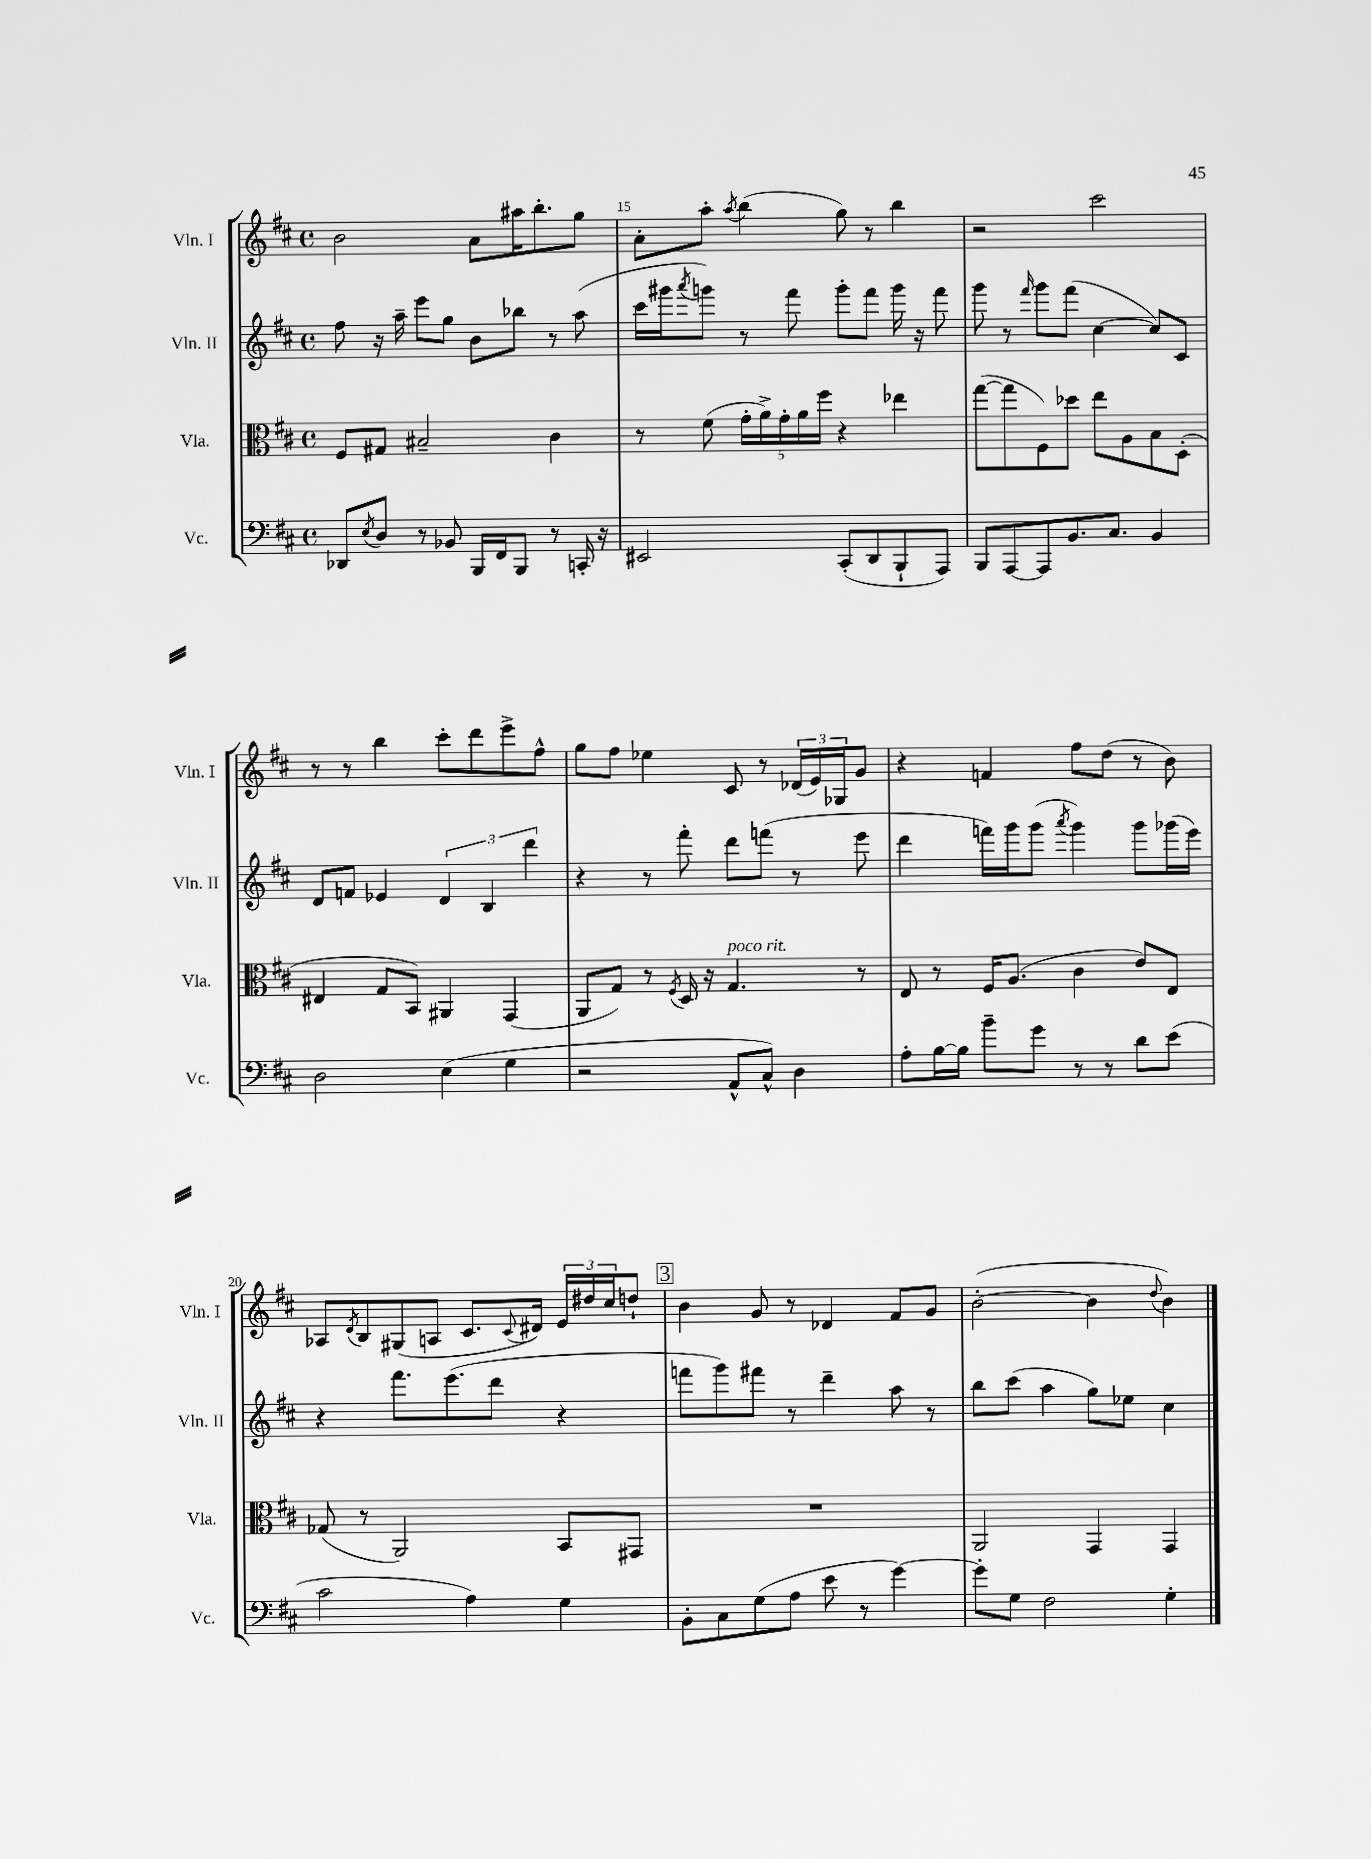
<<
\new StaffGroup <<
\new Staff = "s0" \with { instrumentName = "Vln. I" shortInstrumentName = "Vln. I" } {
    \clef treble \key d \major \defaultTimeSignature \time 4/4
    b'2 a'8 ais''16 b''8.-. g''8 |
    a'8-. a''8-. \acciaccatura { a''8 } b''4( g''8) r8 b''4 |
    r2 cis'''2 |
    r8 r8 b''4 cis'''8-. d'''8 e'''8-> fis''8-^ |
    g''8 fis''8 ees''4 cis'8 r8 \tuplet 3/2 { des'16( e'16) ges16 } g'8 |
    r4 f'4 fis''8 d''8( r8 b'8) |
    aes8 \acciaccatura { d'8 } b8 gis8( a8 cis'8. \appoggiatura { cis'8 } dis'16) \tuplet 3/2 { e'16 dis''16 cis''16 } d''8-! |
    \mark \markup { \box "3" } b'4 g'8 r8 des'4 fis'8 g'8 |
    b'2~-.( b'4 \appoggiatura { d''8 } b'4) \bar "|." |
}
\new Staff = "s1" \with { instrumentName = "Vln. II" shortInstrumentName = "Vln. II" } {
    \clef treble \key d \major \defaultTimeSignature \time 4/4
    fis''8 r16 a''16-- e'''8 g''8 b'8 bes''8 r8 a''8( |
    cis'''16 gis'''16 \acciaccatura { a'''8 } g'''8) r8 fis'''8 g'''8-. fis'''8 g'''16 r16 fis'''8 |
    g'''8 r8 \grace { fis'''16 } g'''8 fis'''8( cis''4~ cis''8) cis'8 |
    d'8 f'8 ees'4 \tuplet 3/2 { d'4 b4 d'''4 } |
    r4 r8 fis'''8-. d'''8 f'''8( r8 e'''8 |
    d'''4 f'''16) g'''16 g'''8( \acciaccatura { a'''8 } g'''4) g'''8 ges'''16( e'''16) |
    r4 fis'''8. e'''8.( d'''8 r4 |
    \mark \markup { \box "3" } f'''8 g'''8) fis'''8 r8 d'''4-- a''8 r8 |
    b''8 cis'''8( a''4 g''8) ees''8 cis''4 \bar "|." |
}
\new Staff = "s2" \with { instrumentName = "Vla." shortInstrumentName = "Vla." } {
    \clef alto \key d \major \defaultTimeSignature \time 4/4
    fis8 gis8 bis2-- cis'4 |
    r8 fis'8( \tuplet 5/4 { g'16-. a'16->) g'16-. a'16 fis''16 } r4 ees''4 |
    g''8~( g''8 fis8) des''8 e''8 a8 b8 d8-.( |
    eis4 g8 b,8) ais,4 g,4( |
    a,8 g8) r8 \acciaccatura { fis8 } d16 r16 g4.^\markup { \italic "poco rit." } r8 |
    e8 r8 fis16 a8.( cis'4 e'8) e8 |
    ges8( r8 a,2) b,8 gis,8 |
    \mark \markup { \box "3" } R1 |
    a,2 g,4 g,4 \bar "|." |
}
\new Staff = "s3" \with { instrumentName = "Vc." shortInstrumentName = "Vc." } {
    \clef bass \key d \major \defaultTimeSignature \time 4/4
    des,8 \acciaccatura { e8 } d8 r8 bes,8 b,,16 fis,16 b,,8 r8 c,16-. r16 |
    eis,2 cis,8-.( d,8 b,,8-! a,,8) |
    b,,8 a,,8~ a,,8 b,8. cis8. b,4 |
    d2 e4( g4 |
    r2 a,8-^ cis8-^) d4 |
    a8-. b16~ b16 b'8-- g'8 r8 r8 d'8 e'8( |
    cis'2 a4) g4 |
    \mark \markup { \box "3" } b,8-. cis8 g8( a8 e'8 r8 g'4~) |
    g'8-. g8 fis2 g4-. \bar "|." |
}
>>
>>
\layout { \context { \Score currentBarNumber = #14 \override BarNumber.break-visibility = ##(#f #t #t) barNumberVisibility = #(every-nth-bar-number-visible 5) } }
